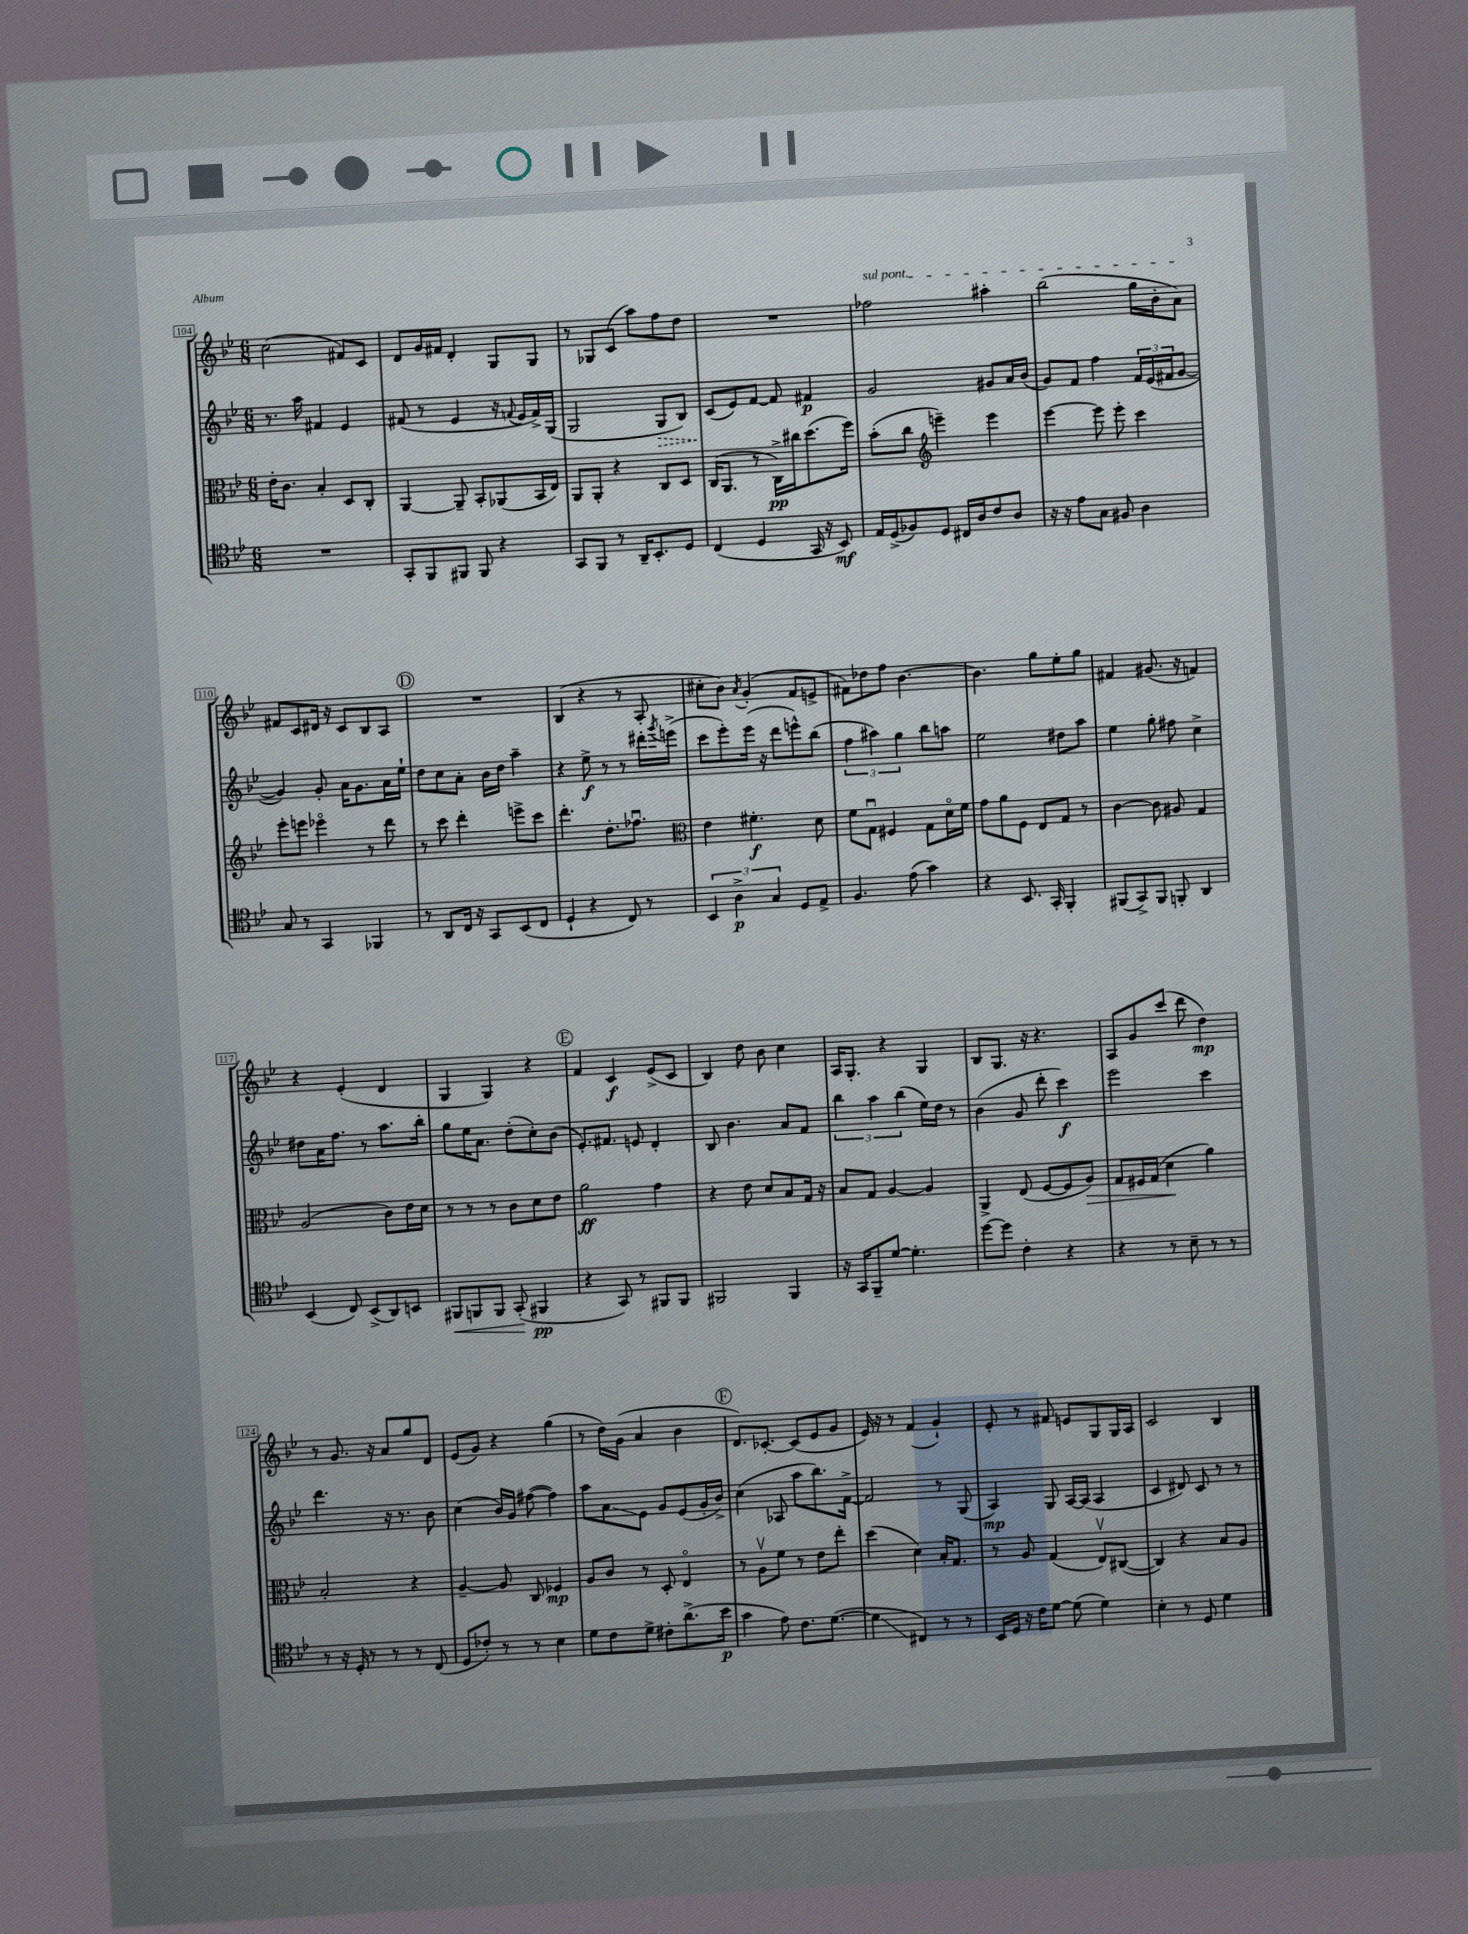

**kern	**kern	**kern	**kern
*staff4	*staff3	*staff2	*staff1
*clefC4	*clefC3	*clefG2	*clefG2
*k[b-e-]	*k[b-e-]	*k[b-e-]	*k[b-e-]
*M6/8	*M6/8	*M6/8	*M6/8
2.r	16e-'\LK	8.r	(2cc\
.	8.c\J	.	.
.	.	16aa\	.
.	4B-'/	4f#/	.
.	8D/L	4e-/	8f#/L)
.	8C'/J	.	8c/J
=	=	=	=
8GG'/L	[4AA/	(8f#/	8d/L
8FF/	.	8r	16g/L
.	.	.	16f#/JJ
8FF#/J	8AA~/]	4e-/	4d'/
8FF#/	8BB-'/L	.	.
4r	(8AA-/	16r	8G/L
.	.	8qqf/	.
.	.	16e-/LL	.
.	16BB-/L	16f^/)	8G/J
.	16E-/JJ)	(16G/JJ	.
=	=	=	=
8GG/L	8AA/L	2G/	8r
8FF/J	8AA'/J	.	8G-/L
8r	4r	.	(8c/J
16AA~/LK	.	.	8aa\L)
8.BB-'/	.	.	.
.	8C/L	8G/L	8ff\
8D/J	8D/J	8B-/J)	8dd\J
=	=	=	=
(4C/	(16C/LK	(8c/L	2.r
.	8.AA/J	.	.
.	.	8e-/)	.
4D/	8r	[8f/J	.
.	16C^\LL)	8f/]	.
.	16cc#\J	.	.
16GG/	(8.dd\	4f#/	.
16r	.	.	.
8BB-/)	.	.	.
.	16ff\Jk)	.	.
=	=	=	=
16E-/LL	(8b-'\L	2g/	2ff-\
(16D^/J	.	.	.
8F-/)	8cc\J	.	.
*	*clefG2	*	*
8D/J	4eee~\)	.	.
16C#/LL	.	.	.
16A/J	.	.	.
8c/	4eee\	8g#/L	4aa#'\
8A/J	.	16a/L	.
.	.	(16b-/JJ	.
=	=	=	=
16r	[4eee-\	8g/L)	(2bb-\
16r	.	.	.
8e-\L	.	8f/J	.
8G\J	8eee-\]	4ff\	.
8F#/	8eee-'\	.	.
4A\	4ccc\	24f/LL	16gg\LL
.	.	(24e-/	.
.	.	.	16b-'\J
.	.	24f#/J	.
.	.	[8g/J	8a\J)
=	=	=	=
8G/	8eee-'\L	4g/])	8f#/L
8r	8eee\J	.	8c/
4GG/	4eee-o\	8g'/	16d#/Jk
.	.	.	16r
.	.	16a\LK	8c/L
.	.	8.g\	.
4FF-/	8r	.	8B-/
.	8ddd\	16a\L	8A/J
.	.	16ee-`\JJ	.
=	=	=	=
8r	8r	8dd\L	2.r
8AA/L	8ccc\	8cc\	.
16C/Jk	4ddd'\	8a'\J	.
16r	.	.	.
8GG/L	.	16b-\LL	.
.	.	16dd\JJ	.
(8BB-/	8eee^\L	4aa~\	.
8C/J	8ccc\J	.	.
=	=	=	=
4D`/	4.ddd'\	4r	(4B-/
4r	.	8ee-^\	4r
.	8.dd'\L	8r	.
8C/)	.	8r	8r
.	8.ff-u\J	.	.
8r	.	16ddd#'\LL	8A'/
.	.	8qggg/	.
.	.	(16eee^\JJ	.
=	=	=	=
*	*clefC3	*	*
6BB-/	4e-\	8ccc\L	8cc#'\L
.	.	8eee-'\)	8b-\J)
6A^\	.	.	.
.	.	.	8qa/
.	4.f#'\	(16eee-\Jk	(4g'/
.	.	16r	.
6G/	.	.	.
.	.	8ddd\L	.
8D/L	.	8eee^^\)	8f/L
8E-^/J	8d\	(8bb-\J	8e^/J
=	=	=	=
4.F/	8f\L	6ff\	8f#\L)
.	8Gu\J	.	8dd-\
.	.	6aa#\)	.
.	4F#/	.	8ff\J
.	.	6gg\	.
(8e-\	.	.	[4.b-\
4g\)	8G\L	8bb-\L	.
.	16do\L	8aa\J	.
.	16f\JJ	.	.
=	=	=	=
4r	8g\L	2ee-\	4.b-\]
.	8a\	.	.
8.BB-/	8F\J	.	.
.	8E-/L	.	8gg\L
16GG'/	.	.	.
4FF'/	8G/J	8dd#\L	8ee-'\
.	8r	8aa\J	8gg\J
=	=	=	=
(8FF#/L	[4c\	4ee-\	4f#/
8GG^/)	.	.	.
8FF#/J	8c\]	8gg'\	(8.g#/
8FF'/	8A#/	8ff#\	.
.	.	.	16r
4AA/	4G/	4cc^\	4f/)
=	=	=	=
(4BB-/	(2A/	8dd#\L	4r
.	.	16a\K	.
.	.	8.ff\J	.
8C/)	.	.	(4e-'/
(8BB-^/L	.	8r	.
8AA/)	8c\L)	8.aa\L	4d/
8BB/J	16e-\L	.	.
.	16d\JJ	16bb-'\Jk	.
=	=	=	=
8FF#/L	8r	8gg\L	4G/
8FF/	8r	16ee-\K	.
.	.	8.a\J	.
8FF/J	8r	.	4G/)
(8GG'/	8c\L	(8dd'\L	.
4FF#/	8d\	8cc'\)	4r
.	8e-\J	(8b-\J	.
=	=	=	=
4r	2a\	8.e-'/L)	4f/
.	.	8.f#/J	.
8GG/)	.	.	4c/
8r	.	8e/	.
8FF#/L	4g\	4d'/	(8e-^/L
8FF#/J	.	.	8c/J
=	=	=	=
2FF#/	4r	8B-/	4B-/)
.	.	4.b-\	.
.	8e-\	.	8dd\
.	8d/L	.	8b-\
4FF#/	8B-/	8a/L	4cc\
.	16G/Jk	8f/J	.
.	16r	.	.
=	=	=	=
16r	8B-/L	6bb-\	16A/LK
16GG/LK	.	.	8.G'/J
8FF~/	8G/J	.	.
.	.	6aa\	.
[8d/J	[4A/	.	4r
.	.	(6bb-\	.
4.d'\]	.	.	.
.	4A/]	16ee-\LL)	4G/
.	.	16dd\JJ	.
.	.	8r	.
=	=	=	=
[8dd\L	4AA^/	(4b-\	8B-/L
8dd\]J	.	.	8.G/J
4c'\	(8E-/	8g/	.
.	.	.	16r
.	[8F/L	8ddd'\	4.r
4r	8F/]	4ccc\)	.
.	8A/J)	.	.
=	=	=	=
4r	8G/L	2eee-\	8A/L
.	16F#/L	.	8g/
.	(16G/JJ	.	.
8r	4d\	.	(8ccc/J
8B-~\	.	.	8ddd\
8r	4a\)	4ccc\	4dd\)
8r	.	.	.
=	=	=	=
8r	2B-'/	4.ddd\	8r
16r	.	.	8.g/
16D'/	.	.	.
8r	.	.	.
.	.	.	16r
8r	.	16r	8a/L
.	.	8.r	.
8r	4r	.	8gg/
(8C/	.	8b-\	8d/J
=	=	=	=
8D/L	[4A~/	(4cc\	(8e-/L
8c-'/J)	.	.	8g/J)
8r	8A/]	16b-/LL)	4r
.	.	16g/JJ	.
8r	8C/	([8ff#\	.
4B-\	4F-/	4ff#\])	(4gg\
=	=	=	=
8d\L	8A/L	8aa\L	8r
8c\	8c/J	8a\	16dd\LL)
.	.	.	(16g\JJ
8d^\J	8r	8e-\J	4a/
8c#'\L	8D'/	8g/L	.
(8.a^\	4E-o/	(8e-/	4b-\
.	.	16g'/L	.
16b-\Jk	.	16b-^/JJ)	.
=	=	=	=
4g\	8r	(4cc\	8.d/L)
.	8Av\L	.	.
.	.	.	[8.c-'/J
8e-\)	8f\J	8A-/	.
8.c\L	8r	8aa\L	(8c-/]L
.	8e-\L	8.bb-\)	8e-/
([8.d\J	.	.	.
.	8ee-'\J	.	8g/J
.	.	[16f^\Jk	.
=	=	=	=
4d\]	(4dd\	2f/]	16e-/)
.	.	.	16r
.	.	.	8r
4C#/)	4d\)	.	(4f/
8r	16B-'/LK	8r	4g`/)
.	8.G/J	.	.
8r	.	(8G/	.
=	=	=	=
16BB-/LL	8r	4A/)	8e-'/
16D/JJ	.	.	.
16r	8A/	.	8r
16c\LK	.	.	.
[8d\J	(4G/	8G/	8f#/
(8d\]	.	[16A/LL	8e/L
.	.	(16A/]JJ	.
4d\)	8E-v/L)	4A/	8G/
.	([8C#/J	.	16G/L
.	.	.	16A/JJ
=	=	=	=
4B-'\	4C#/])	4c/	2c/
8r	4r	8d#/)	.
8D/	.	8c/	.
4d\	8B-/L	8r	4B-/
.	8A/J	8r	.
==	==	==	==
*-	*-	*-	*-
